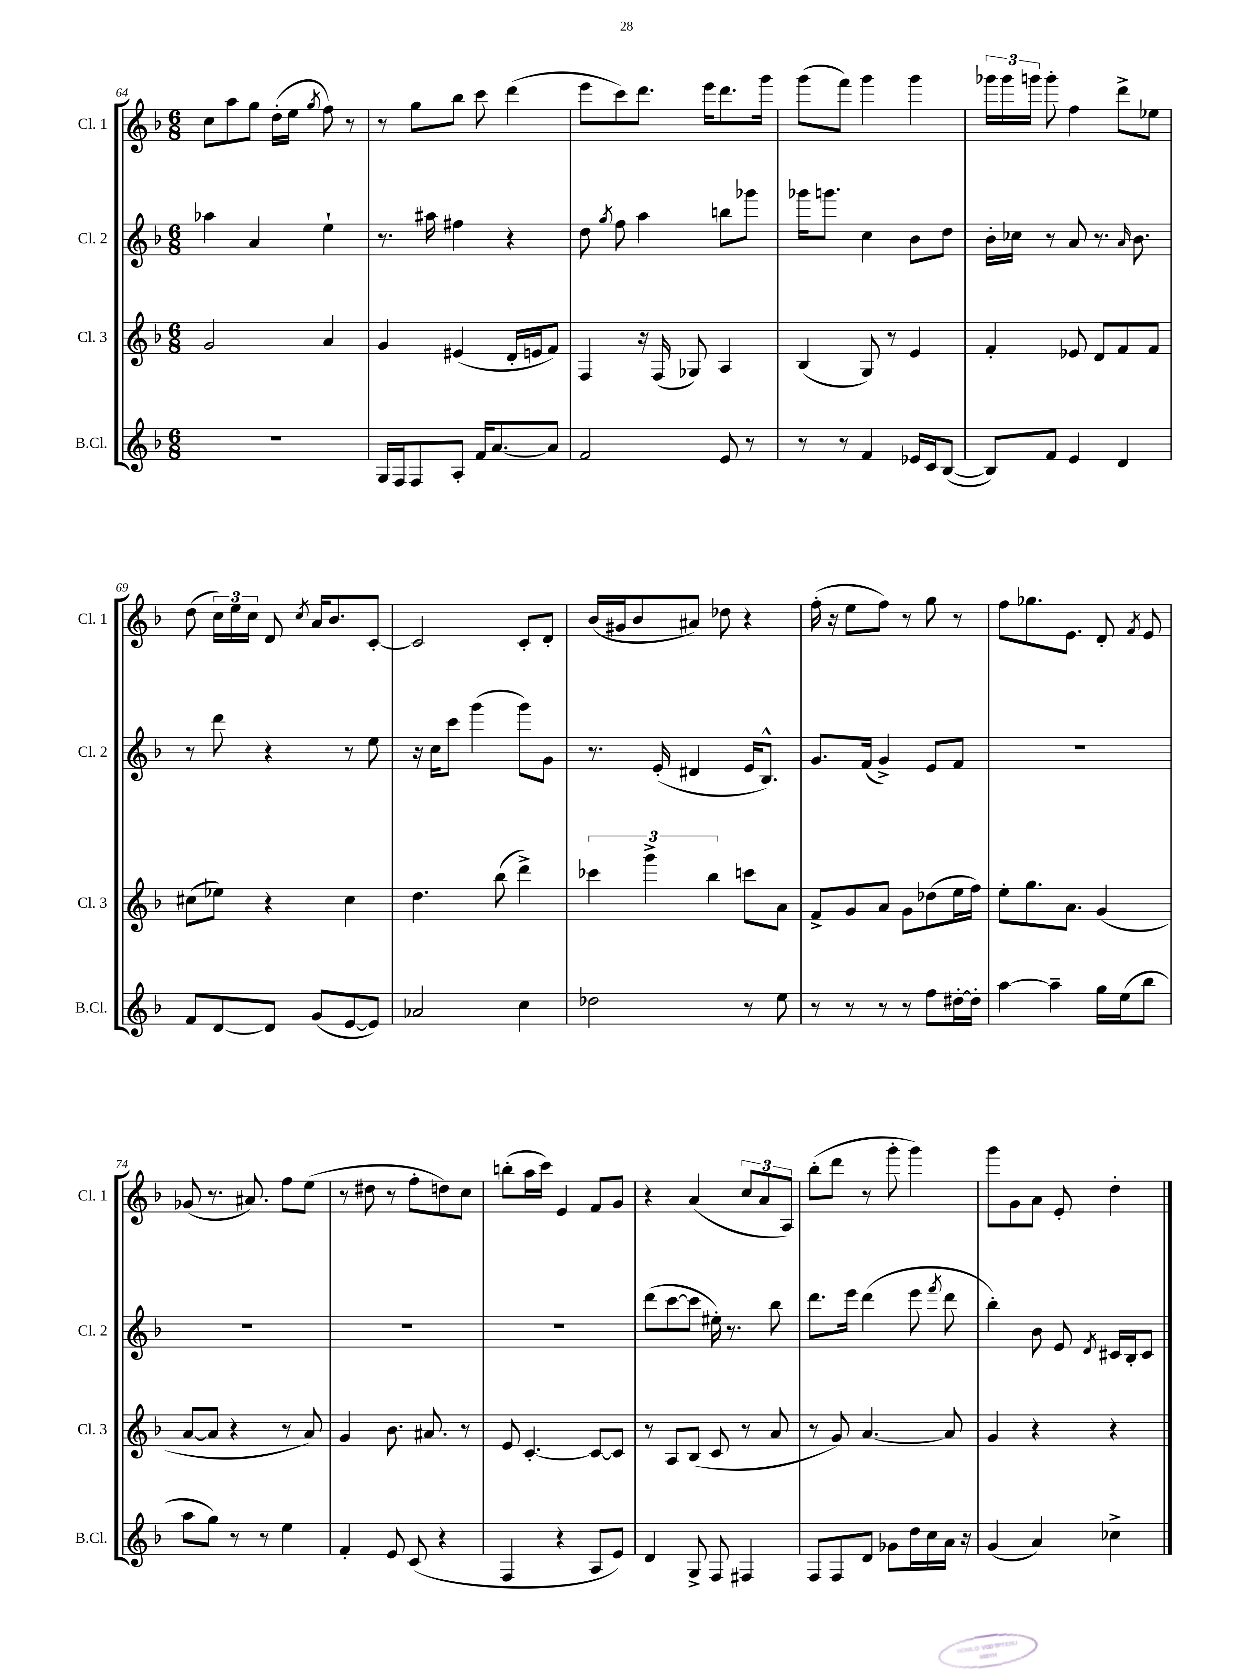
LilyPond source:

<<
\new StaffGroup <<
\new Staff = "s0" \with { instrumentName = "Cl. 1" shortInstrumentName = "Cl. 1" } {
    \clef treble \key f \major \numericTimeSignature \time 6/8
    \autoBeamOff c''8[ a''8 g''8] d''16[-.( e''16] \acciaccatura { g''8 } f''8) r8 |
    r8 g''8[ bes''8] c'''8 d'''4( |
    e'''8[ c'''8) d'''8.] e'''16[ d'''8. g'''16] |
    g'''8[( f'''8]) g'''4 g'''4 |
    \tuplet 3/2 { ges'''16[ ges'''16 g'''16] } g'''8-. f''4 d'''8[-> ees''8] |
    d''8( \tuplet 3/2 { c''16[) e''16 c''16] } d'8 \acciaccatura { c''8 } a'16[ bes'8. c'8]~-. |
    c'2 c'8[-. d'8]-. |
    bes'16[( gis'16 bes'8 ais'8]) des''8 r4 |
    f''16-.( r16 e''8[ f''8]) r8 g''8 r8 |
    f''8[ ges''8. e'8.] d'8-. \acciaccatura { f'8 } e'8 |
    ges'8( r8. ais'8.) f''8[ e''8]( |
    r8 dis''8 r8 f''8[-. d''8) c''8] |
    b''8[-.( a''16 c'''16]) e'4 f'8[ g'8] |
    r4 a'4( \tuplet 3/2 { c''8[ a'8 a8]) } |
    bes''8[-.( d'''8] r8 g'''8-. g'''4) |
    g'''8[ g'8 a'8] e'8-. d''4-. \bar "|." |
}
\new Staff = "s1" \with { instrumentName = "Cl. 2" shortInstrumentName = "Cl. 2" } {
    \clef treble \key f \major \numericTimeSignature \time 6/8
    \autoBeamOff aes''4 a'4 e''4-! |
    r8. ais''16 fis''4 r4 |
    d''8 \acciaccatura { g''8 } f''8 a''4 b''8[ ges'''8] |
    ges'''16[ g'''8.] c''4 bes'8[ d''8] |
    bes'16[-. ces''16] r8 a'8 r8. \grace { a'16 } bes'8. |
    r8 d'''8 r4 r8 e''8 |
    r16 c''16[ c'''8] g'''4( g'''8[) g'8] |
    r8. e'16-.( dis'4 e'16[ bes8.]-^) |
    g'8.[ f'16]( g'4->) e'8[ f'8] |
    R2. |
    R2. |
    R2. |
    R2. |
    d'''8[( c'''8~ c'''8] eis''16-.) r8. bes''8 |
    d'''8.[ e'''16] d'''4( e'''8 \acciaccatura { f'''8 } d'''8 |
    bes''4-.) bes'8 e'8 \acciaccatura { d'8 } cis'16[ bes16-. cis'8] \bar "|." |
}
\new Staff = "s2" \with { instrumentName = "Cl. 3" shortInstrumentName = "Cl. 3" } {
    \clef treble \key f \major \numericTimeSignature \time 6/8
    \autoBeamOff g'2 a'4 |
    g'4 eis'4( d'16[-. e'16 f'8]) |
    f4 r16 f16( ges8) a4 |
    bes4( g8) r8 e'4 |
    f'4-. ees'8 d'8[ f'8 f'8] |
    cis''8[( ees''8]) r4 cis''4 |
    d''4. bes''8( d'''4->) |
    \tuplet 3/2 { ces'''4 g'''4-> bes''4 } c'''8[ a'8] |
    f'8[-> g'8 a'8] g'8[ des''8( e''16 f''16]) |
    e''8[-. g''8. a'8.] g'4( |
    a'8[~ a'8] r4 r8 a'8) |
    g'4 bes'8. ais'8. r8 |
    e'8 c'4.~-. c'8[~ c'8] |
    r8 a8[ bes8]( c'8 r8 a'8 |
    r8 g'8) a'4.~ a'8 |
    g'4 r4 r4 \bar "|." |
}
\new Staff = "s3" \with { instrumentName = "B.Cl." shortInstrumentName = "B.Cl." } {
    \clef treble \key f \major \numericTimeSignature \time 6/8
    \autoBeamOff R2. |
    g16[ f16 f8 a8]-. f'16[ a'8.~ a'8] |
    f'2 e'8 r8 |
    r8 r8 f'4 ees'16[ c'16 bes8]~( |
    bes8[) f'8] e'4 d'4 |
    f'8[ d'8~ d'8] g'8[( e'8~ e'8]) |
    aes'2 c''4 |
    des''2 r8 e''8 |
    r8 r8 r8 r8 f''8[ dis''16~-. dis''16]-. |
    a''4~ a''4-- g''16[ e''16( bes''8] |
    a''8[ g''8]) r8 r8 e''4 |
    f'4-. e'8 c'8( r4 |
    f4 r4 a8[ e'8]) |
    d'4 g8-> f8 fis4 |
    f8[ f8 d'8] ges'8[ d''16 c''16 a'16] r16 |
    g'4( a'4) ces''4-> \bar "|." |
}
>>
>>
\layout { \context { \Score currentBarNumber = #64 } }
